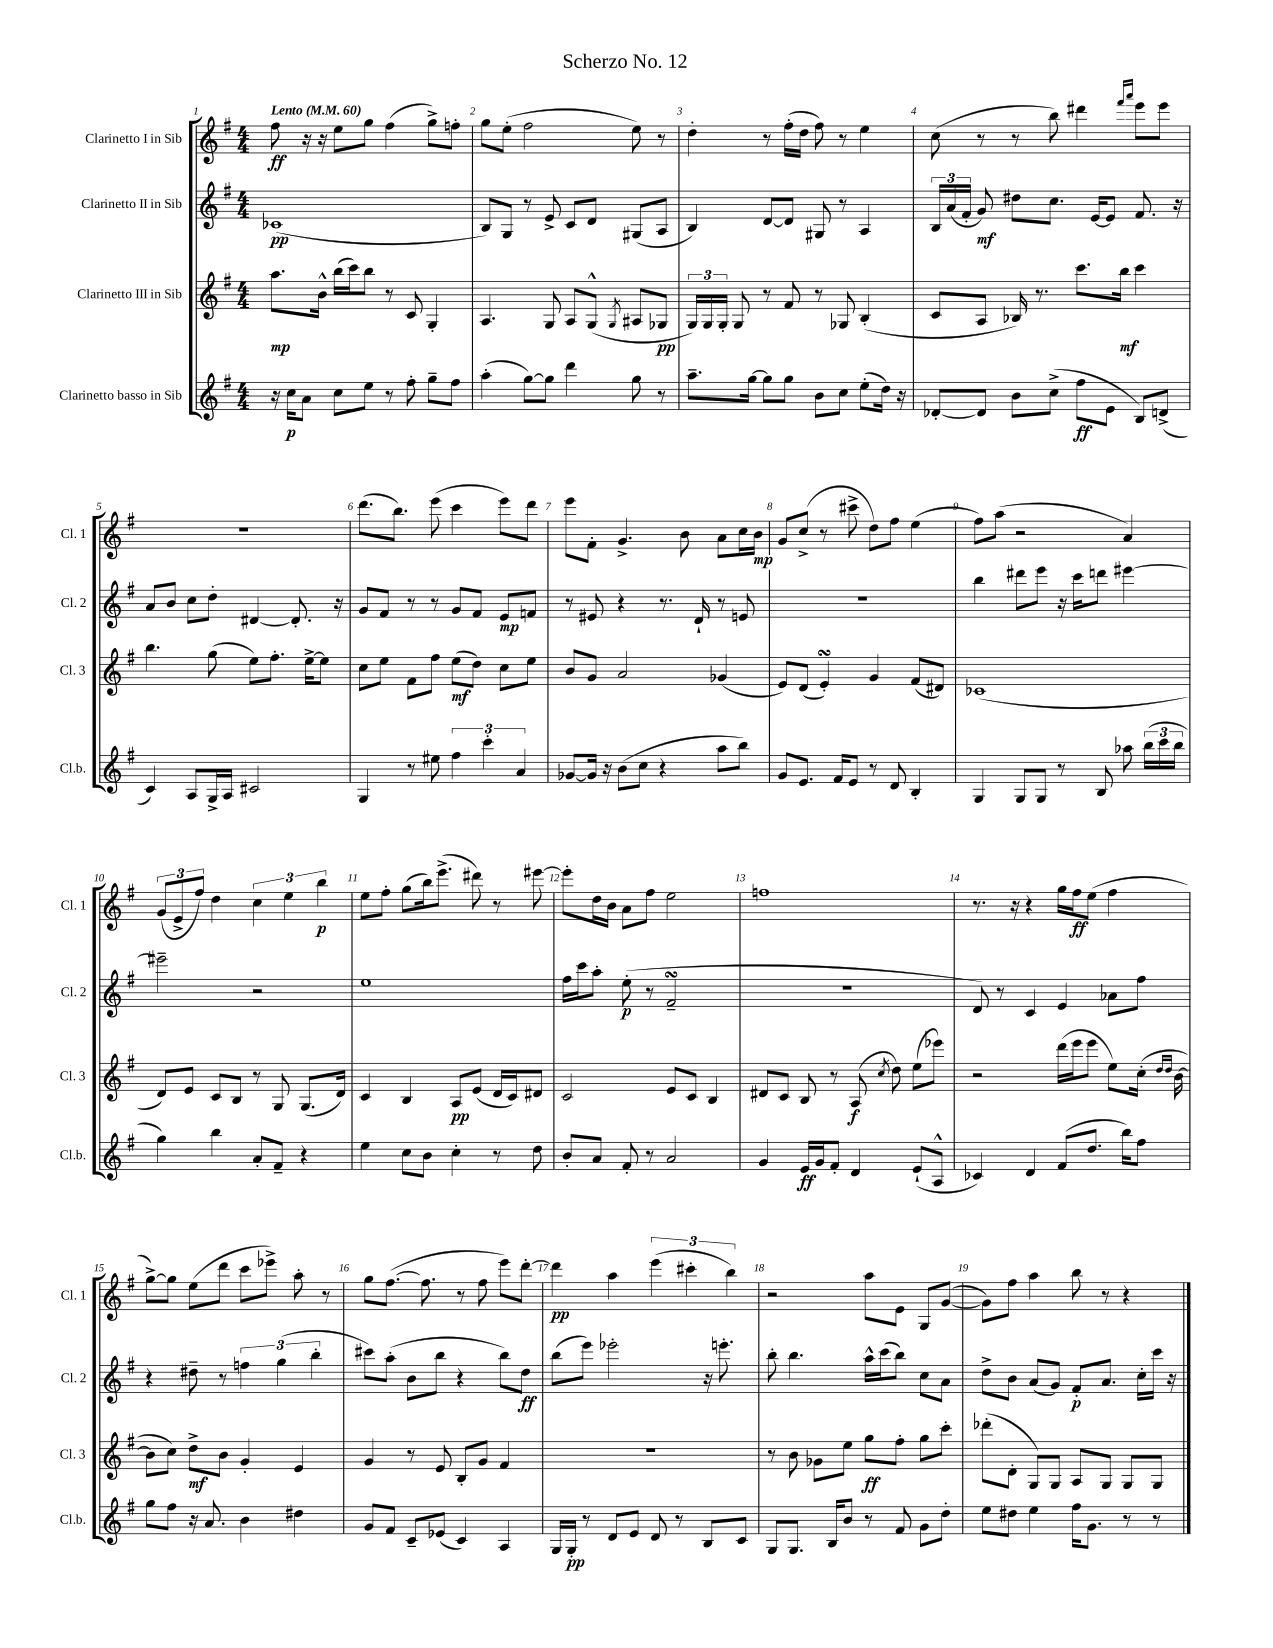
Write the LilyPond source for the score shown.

\header { title = "Scherzo No. 12" }
<<
\new StaffGroup <<
\new Staff = "s0" \with { instrumentName = "Clarinetto I in Sib" shortInstrumentName = "Cl. 1" } {
    \clef treble \key g \major \numericTimeSignature \time 4/4 \tempo "Lento" 4 = 60
    \autoBeamOff fis''8\ff r16 r16 e''8[ g''8] fis''4( g''8[->) f''8]-. |
    g''8[ e''8]-.( fis''2 e''8) r8 |
    d''4-. r8 fis''16[-.( d''16] fis''8) r8 e''4 |
    c''8( r8 r8 b''8) dis'''4 \grace { fis'''16[ a'''16] } e'''8[ e'''8] |
    R1 |
    d'''8.[( b''8.]) e'''8( c'''4 e'''8[) d'''8] |
    e'''8[ fis'8]-. g'4.-> b'8 a'8[ c''16 b'16]\mp |
    g'8[ c''8]->( r8 cis'''8-> d''8[) fis''8] e''4( |
    fis''8[) a''8]( r2 a'4) |
    \tuplet 3/2 { g'8[( e'8-> fis''8]) } d''4 \tuplet 3/2 { c''4 e''4 b''4\p } |
    e''8[ fis''8]-. g''8[( b''16) e'''8.]->( dis'''8) r8 eis'''8~ |
    eis'''8[-. d''16 b'16] a'8[ fis''8] e''2 |
    f''1 |
    r8. r16 r4 g''16[ fis''16\ff e''8]( fis''4 |
    g''8[~->) g''8] e''8[( d'''8] c'''8[ ees'''8]->) a''8-. r8 |
    g''8[ fis''8.]~( fis''8. r8 fis''8 e'''8[) d'''8]~-. |
    d'''4\pp a''4 \tuplet 3/2 { e'''4( cis'''4-. b''4) } |
    r2 a''8[ e'8] g8[ g'8]~( |
    g'8[) fis''8] a''4 b''8 r8 r4 \bar "|." |
}
\new Staff = "s1" \with { instrumentName = "Clarinetto II in Sib" shortInstrumentName = "Cl. 2" } {
    \clef treble \key g \major \numericTimeSignature \time 4/4
    \autoBeamOff ces'1\pp( |
    b8[) g8] r8 e'8-> c'8[ d'8] gis8[( a8] |
    b4) d'8[~ d'8] gis8 r8 a4 |
    \tuplet 3/2 { b16[ a'16( fis'16]-. } g'8\mf) dis''8[ c''8.] e'16[~ e'8] fis'8. r16 |
    a'8[ b'8] c''8[ d''8]-. dis'4~ dis'8.-. r16 |
    g'8[ fis'8] r8 r8 g'8[ fis'8] e'8[\mp f'8] |
    r8 eis'8 r4 r8. d'16-! r8 e'8 |
    r1 |
    b''4 dis'''8[ e'''8] r16 c'''16[ d'''8] eis'''4~ |
    eis'''2-- r2 |
    e''1 |
    fis''16[ c'''16 a''8]-. e''8-.\p( r8 fis'2--\turn |
    R1 |
    d'8) r8 c'4 e'4 aes'8[ fis''8] |
    r4 dis''8-- r8 \tuplet 3/2 { f''4 g''4( b''4-. } |
    cis'''8[) a''8]-.( b'8[ b''8] r4 b''8[) d''8]\ff |
    b''8[( e'''8]) ees'''2-. r16 e'''8.-. |
    b''8-. b''4. a''16[-^ c'''16( b''8]) c''8[ a'8] |
    d''8[-> b'8] a'8[( g'8]) fis'8[-.\p a'8.] c''16[-. c'''16] r16 \bar "|." |
}
\new Staff = "s2" \with { instrumentName = "Clarinetto III in Sib" shortInstrumentName = "Cl. 3" } {
    \clef treble \key g \major \numericTimeSignature \time 4/4
    \autoBeamOff a''8.[\mp b'16]-^ b''16[( c'''16) b''8] r8 c'8 g4-. |
    a4. g8 a8[ g8]-^( \acciaccatura { g8 } ais8[ ges8]\pp |
    \tuplet 3/2 { g16[) g16 g16]-. } g8 r8 fis'8 r8 ges8 b4-.( |
    c'8[ a8] bes16) r8. c'''8.[ b''16]\mf c'''4 |
    b''4. g''8( e''8[) fis''8.]-. e''16[~-> e''8] |
    c''8[ e''8] fis'8[ fis''8] e''8[\mf( d''8]) c''8[ e''8] |
    b'8[ g'8] a'2 ges'4( |
    e'8[) d'8]( e'4-.\turn) g'4 fis'8[( dis'8]) |
    ces'1( |
    d'8[) e'8] c'8[ b8] r8 g8 g8.[( d'16]) |
    c'4 b4 a8[\pp e'8]( d'16[ c'16) dis'8] |
    c'2 e'8[ c'8] b4 |
    dis'8[ c'8] b8 r8 a8\f( \acciaccatura { c''8 } d''8) e''8[( ees'''8]) |
    r2 d'''16[( e'''16 e'''8] e''8[) c''16]-.( \grace { d''16[ d''16] } b'16~ |
    b'8[ c''8]) d''8[->\mf b'8] g'4-. e'4 |
    g'4 r8 e'8 b8[-. g'8] fis'4 |
    R1 |
    r8 b'8 ges'8[ e''8] g''8[\ff fis''8]-. g''8[ c'''8]-. |
    des'''8[-.( d'8]-. g8[) g8] a8[ g8] g8[ g8] \bar "|." |
}
\new Staff = "s3" \with { instrumentName = "Clarinetto basso in Sib" shortInstrumentName = "Cl.b." } {
    \clef treble \key g \major \numericTimeSignature \time 4/4
    \autoBeamOff r16 c''16[\p a'8] c''8[ e''8] r8 fis''8-. g''8[-- fis''8] |
    a''4-.( g''8[~) g''8] d'''4 g''8 r8 |
    a''8.[-- g''16]~ g''8[ g''8] b'8[ c''8] e''8[-.( d''16]) r16 |
    des'8[~-. des'8] b'8[ c''8]->( fis''8[\ff e'8] b8[) d'8]->( |
    c'4) a8[ g16-> a16] cis'2 |
    g4 r8 eis''8 \tuplet 3/2 { fis''4 c'''4-. a'4 } |
    ges'8[~ ges'16] r16 b'8[( c''8] r4 a''8[ b''8]) |
    g'8[ e'8.] fis'16[ e'8] r8 d'8 b4-. |
    g4 g8[ g8] r8 b8 aes''8 \tuplet 3/2 { b''16[( c'''16 b''16] } |
    g''4) b''4 a'8[-. fis'8]-- r4 |
    e''4 c''8[ b'8] c''4-. r8 d''8 |
    b'8[-. a'8] fis'8-. r8 a'2 |
    g'4 e'16[\ff g'16 fis'8]-. d'4 e'8[-!( a8]-^ |
    ces'4) d'4 fis'8[( d''8.] b''16[) fis''8] |
    g''8[ fis''8] r16 a'8. b'4 dis''4 |
    g'8[ fis'8] c'8[-- ees'8]( c'4) a4 |
    g16[ g16]-.\pp r8 d'8[ e'8] d'8 r8 b8[ c'8] |
    g8[ g8.] b16[ b'8] r8 fis'8 g'8[ d''8]-. |
    e''8[ dis''8] e''4 fis''16[ g'8.] r8 r8 \bar "|." |
}
>>
>>
\layout { \context { \Score \override BarNumber.break-visibility = ##(#f #t #t) barNumberVisibility = #all-bar-numbers-visible } }
